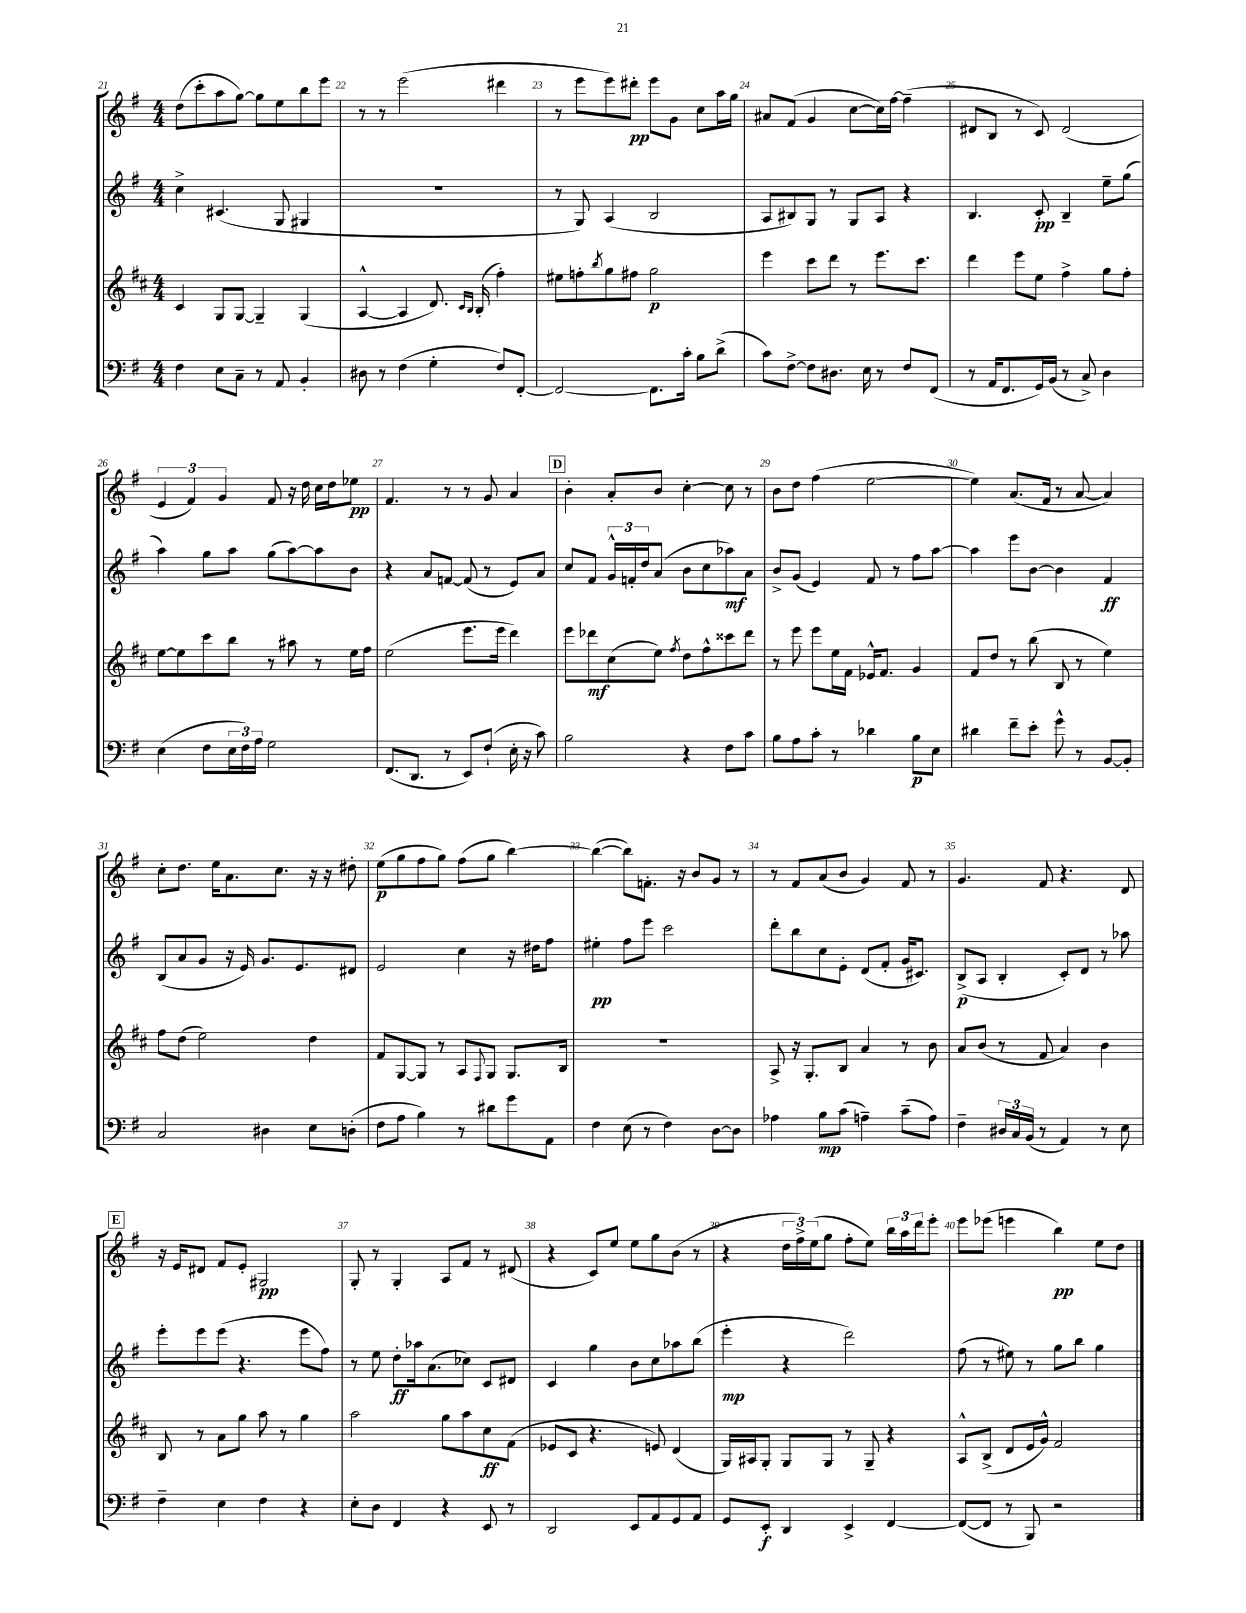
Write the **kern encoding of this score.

**kern	**dynam	**kern	**dynam	**kern	**dynam	**kern	**dynam
*part4	*part4	*part3	*part3	*part2	*part2	*part1	*part1
*staff4	*staff4	*staff3	*staff3	*staff2	*staff2	*staff1	*staff1
*clefF4	*	*clefG2	*	*clefG2	*	*clefG2	*
*k[f#]	*	*k[f#c#]	*	*k[f#]	*	*k[f#]	*
*M4/4	*	*M4/4	*	*M4/4	*	*M4/4	*
=21	=21	=21	=21	=21	=21	=21	=21
4F#\	.	4c#/	.	4cc^\	.	(8dd\L	.
.	.	.	.	.	.	8ccc'\	.
8E\L	.	8G/L	.	(4.c#X/	.	8aa\	.
8C~\J	.	[8G/J	.	.	.	[8gg\J)	.
8r	.	4G~/]	.	.	.	8gg\L]	.
8AA/	.	.	.	8G/	.	8ee\	.
4BB'/	.	(4G/	.	4G#X/	.	8bb\	.
.	.	.	.	.	.	8eee\J	.
=22	=22	=22	=22	=22	=22	=22	=22
8D#X\	.	[4A^^/	.	1r	.	8r	.
8r	.	.	.	.	.	8r	.
(4F#\	.	4A/]	.	.	.	(2eee\	.
4G'\	.	8.d/)	.	.	.	.	.
.	.	16qqc#/LL	.	.	.	.	.
.	.	16qqB/JJ	.	.	.	.	.
.	.	(16B'/	.	.	.	.	.
8F#/L)	.	4ff#'\)	.	.	.	4ddd#X\	.
[8FF#'/J	.	.	.	.	.	.	.
=23	=23	=23	=23	=23	=23	=23	=23
2FF#/_	.	8ee#X\L	.	8r	.	8r	.
.	.	8ffn'\	.	8G/)	.	8eee\L	.
.	.	8qbb/	.	.	.	.	.
.	.	8gg\	.	(4A/	.	8eee\)	.
.	.	8ff#X\J	.	.	.	8ddd#X'\J	pp
8.FF#\L]	.	2gg\	p	2B/	.	8eee\L	.
.	.	.	.	.	.	8g\J	.
16c'\Jk	.	.	.	.	.	.	.
8B\L	.	.	.	.	.	8cc\L	.
(8d^\J	.	.	.	.	.	16aa\L	.
.	.	.	.	.	.	16gg\JJ	.
=24	=24	=24	=24	=24	=24	=24	=24
8c\L)	.	4eee\	.	8A/L	.	8a#X/L	.
[8F#^\J	.	.	.	8B#X/)	.	(8f#/J	.
8F#\L]	.	8ccc#\L	.	8G/J	.	4g/	.
8.D#X\J	.	8ddd\J	.	8r	.	.	.
.	.	8r	.	8G/L	.	[8cc\L	.
16E\	.	.	.	.	.	.	.
8r	.	8.eee\L	.	8A/J	.	16cc\L])	.
.	.	.	.	.	.	[16ff#\JJ	.
8F#/L	.	.	.	4r	.	(4ff#~\]	.
.	.	8.ccc#\J	.	.	.	.	.
(8FF#/J	.	.	.	.	.	.	.
=25	=25	=25	=25	=25	=25	=25	=25
8r	.	4ddd\	.	4.B/	.	8d#X/L	.
16AA/KL	.	.	.	.	.	8B/J	.
8.FF#/	.	.	.	.	.	.	.
.	.	8eee\L	.	.	.	8r	.
16GG/L)	.	8ee\J	.	8c'/	pp	8c/)	.
(16BB/JJ	.	.	.	.	.	.	.
8r	.	4ff#^\	.	4B~/	.	(2d#/	.
8C^/)	.	.	.	.	.	.	.
4D\	.	8gg\L	.	8ee~\L	.	.	.
.	.	8ff#'\J	.	(8gg\J	.	.	.
!!LO:LB:g=z
=26	=26	=26	=26	=26	=26	=26	=26
(4E\	.	[8ee\L	.	4aa\)	.	6e/	.
.	.	8ee\]	.	.	.	.	.
.	.	.	.	.	.	6f#/)	.
8F#\L	.	8ccc#\	.	8gg\L	.	.	.
.	.	.	.	.	.	6g/	.
24E\L	.	8bb\J	.	8aa\J	.	.	.
24F#\)	.	.	.	.	.	.	.
24A\JJ	.	.	.	.	.	.	.
2G\	.	8r	.	(8gg\L	.	8f#/	.
.	.	8aa#X\	.	[8aa\)	.	16r	.
.	.	.	.	.	.	16dd\	.
.	.	8r	.	8aa\]	.	16cc\LL	.
.	.	.	.	.	.	16dd\J	.
.	.	16ee\LL	.	8b\J	.	8ee-X\J	pp
.	.	16ff#\JJ	.	.	.	.	.
=27	=27	=27	=27	=27	=27	=27	=27
(8.FF#/L	.	(2ee\	.	4r	.	4.f#/	.
8.DD/J	.	.	.	.	.	.	.
.	.	.	.	8a/L	.	.	.
8r	.	.	.	[8fn/J	.	8r	.
8EE/L)	.	8.eee\L	.	(8f/]	.	8r	.
(8F#`/J	.	.	.	8r	.	8g/	.
.	.	16eee\Jk	.	.	.	.	.
16E'\	.	4ddd\)	.	8e/L)	.	4a/	.
16r	.	.	.	.	.	.	.
8c\)	.	.	.	8a/J	.	.	.
!!LO:REH:place=s1:t=D
=28	=28	=28	=28	=28	=28	=28	=28
2B\	.	8eee\L	.	8cc/L	.	4b'\	.
.	.	8ddd-X\	mf	8f#/J	.	.	.
.	.	(8cc#\	.	24g^^/LL	.	8a'/L	.
.	.	.	.	24fn'/	.	.	.
.	.	.	.	24dd/J	.	.	.
.	.	8ee\J)	.	(8a/J	.	8b/J	.
.	.	8qff#/	.	.	.	.	.
4r	.	8dd\L	.	8b\L	.	[4cc'\	.
.	.	8ff#^^\	.	8cc\	.	.	.
8F#\L	.	8ccc##X\	.	8aa-X\)	mf	8cc\]	.
8c\J	.	8ddd-\J	.	8a\J	.	8r	.
=29	=29	=29	=29	=29	=29	=29	=29
8B\L	.	8r	.	8b^/L	.	8b\L	.
8A\	.	8eee\	.	(8g/J	.	8dd\J	.
8c'\J	.	8eee\L	.	4e/)	.	(4ff#\	.
8r	.	16ee\L	.	.	.	.	.
.	.	16f#\JJ	.	.	.	.	.
4d-X\	.	16e-X^^/KL	.	8f#/	.	[2ee\	.
.	.	8.f#/J	.	.	.	.	.
.	.	.	.	8r	.	.	.
8B\L	p	4g/	.	8ff#\L	.	.	.
8E\J	.	.	.	[8aa\J	.	.	.
=30	=30	=30	=30	=30	=30	=30	=30
4d#X\	.	8f#/L	.	4aa\]	.	4ee\])	.
.	.	8dd/J	.	.	.	.	.
8f#~\L	.	8r	.	8eee\L	.	(8.a/L	.
8e'\J	.	(8bb\	.	[8b\J	.	.	.
.	.	.	.	.	.	16f#/Jk	.
8g^^\	.	8B/	.	4b\]	.	8r	.
8r	.	8r	.	.	.	[8a/	.
[8BB/L	.	4ee\)	.	4f#/	ff	4a/])	.
8BB'/J]	.	.	.	.	.	.	.
!!LO:LB:g=z
=31	=31	=31	=31	=31	=31	=31	=31
2C/	.	8ff#\L	.	(8B/L	.	8cc'\L	.
.	.	(8dd\J	.	8a/	.	8.dd\J	.
.	.	2ee\)	.	8g/J	.	.	.
.	.	.	.	.	.	16ee\KL	.
.	.	.	.	16r	.	8.a\	.
.	.	.	.	16e/)	.	.	.
4D#X\	.	.	.	8.g/L	.	.	.
.	.	.	.	.	.	8.cc\J	.
.	.	.	.	8.e/	.	.	.
8E\L	.	4dd\	.	.	.	16r	.
.	.	.	.	.	.	16r	.
(8Dn'\J	.	.	.	8d#X/J	.	8dd#X'\	.
=32	=32	=32	=32	=32	=32	=32	=32
8F#\L	.	8f#/L	.	2e/	.	(8ee\L	p
8A\J	.	[8G/	.	.	.	8gg\	.
4B\)	.	8G/J]	.	.	.	8ff#\	.
.	.	8r	.	.	.	8gg\J)	.
8r	.	8A/L	.	4cc\	.	(8ff#\L	.
.	.	8qqF#/	.	.	.	.	.
8d#X\L	.	8G/J	.	.	.	8gg\J	.
8g\	.	8.G/L	.	16r	.	[4bb\)	.
.	.	.	.	16dd#X\KL	.	.	.
8AA\J	.	.	.	8ff#\J	.	.	.
.	.	16B/Jk	.	.	.	.	.
=33	=33	=33	=33	=33	=33	=33	=33
4F#\	.	1r	.	4ee#X'\	pp	(4bb\_	.
(8E\	.	.	.	8ff#\L	.	8bb\L])	.
8r	.	.	.	8eee\J	.	8.fn'\J	.
4F#\)	.	.	.	2ccc\	.	.	.
.	.	.	.	.	.	16r	.
.	.	.	.	.	.	8b/L	.
[8D\L	.	.	.	.	.	8g/J	.
8D\J]	.	.	.	.	.	8r	.
=34	=34	=34	=34	=34	=34	=34	=34
4A-X\	.	8A^/	.	8ddd'\L	.	8r	.
.	.	16r	.	8bb\	.	8f#/L	.
.	.	8.G'/L	.	.	.	.	.
8B\L	mp	.	.	8cc\	.	(8a/	.
(8c\J	.	8B/J	.	8e'\J	.	8b/J	.
4An~\)	.	4a/	.	(8d/L	.	4g/)	.
.	.	.	.	8f#'/J	.	.	.
(8c~\L	.	8r	.	16g/KL	.	8f#/	.
.	.	.	.	8.c#X/J)	.	.	.
8A\J)	.	8b\	.	.	.	8r	.
=35	=35	=35	=35	=35	=35	=35	=35
4F#~\	.	8a/L	.	(8B^/L	p	4.g/	.
.	.	(8b/J	.	8A/J	.	.	.
24D#X/LL	.	8r	.	4B'/	.	.	.
24C/	.	.	.	.	.	.	.
(24BB/JJ	.	.	.	.	.	.	.
8r	.	8f#/	.	.	.	8f#/	.
4AA/)	.	4a/)	.	8c'/L)	.	4.r	.
.	.	.	.	8d/J	.	.	.
8r	.	4b\	.	8r	.	.	.
8E\	.	.	.	8aa-X\	.	8d/	.
!!LO:LB:g=z
!!LO:REH:place=s1:t=E
=36	=36	=36	=36	=36	=36	=36	=36
4F#~\	.	8B/	.	8eee'\L	.	16r	.
.	.	.	.	.	.	16e/KL	.
.	.	8r	.	8eee\	.	8d#X/J	.
4E\	.	8a\L	.	(8eee\J	.	8f#/L	.
.	.	8gg\J	.	4.r	.	8e'/J	.
4F#\	.	8aa\	.	.	.	2G#X/	pp
.	.	8r	.	.	.	.	.
4r	.	4gg\	.	8eee\L	.	.	.
.	.	.	.	8ff#\J)	.	.	.
=37	=37	=37	=37	=37	=37	=37	=37
8E'\L	.	2aa\	.	8r	.	8G'/	.
8D\J	.	.	.	8ee\	.	8r	.
4FF#/	.	.	.	8dd'\L	ff	4G'/	.
.	.	.	.	16aa-X\k	.	.	.
.	.	.	.	(8.a\	.	.	.
4r	.	8gg\L	.	.	.	8A/L	.
.	.	8aa\	.	8cc-X\J)	.	8f#/J	.
8EE/	.	8cc#\	ff	8c/L	.	8r	.
8r	.	(8f#\J	.	8d#X/J	.	(8d#X/	.
=38	=38	=38	=38	=38	=38	=38	=38
2DD/	.	8e-X/L	.	4c/	.	4r	.
.	.	8c#/J	.	.	.	.	.
.	.	4.r	.	4gg\	.	8c/L)	.
.	.	.	.	.	.	8ee/J	.
8EE/L	.	.	.	8b\L	.	8ee\L	.
8AA/	.	8en/)	.	8cc\	.	8gg\	.
8GG/	.	(4d/	.	8aa-X\	.	(8b\J	.
8AA/J	.	.	.	(8bb\J	.	8r	.
=39	=39	=39	=39	=39	=39	=39	=39
8GG/L	.	16G/LL)	.	4eee'\	mp	4r	.
.	.	16A#X/J	.	.	.	.	.
8EE'/J	f	8G'/J	.	.	.	.	.
4DD/	.	8G/L	.	4r	.	24dd\LL	.
.	.	.	.	.	.	24ff#^\)	.
.	.	.	.	.	.	(24ee\J	.
.	.	8G/J	.	.	.	8gg\J	.
4EE^/	.	8r	.	2ddd\)	.	8ff#'\L	.
.	.	8G~/	.	.	.	8ee\J)	.
[4FF#/	.	4r	.	.	.	24bb\LL	.
.	.	.	.	.	.	24aa\	.
.	.	.	.	.	.	24ddd\J	.
.	.	.	.	.	.	8eee'\J	.
=40	=40	=40	=40	=40	=40	=40	=40
(8FF#/L_	.	8A^^/L	.	(8ff#\	.	8eee\L	.
8FF#/J]	.	(8B^/J	.	8r	.	(8eee-X\J	.
8r	.	8d/L	.	8ee#X\)	.	4eeen\	.
8BBB/)	.	16e/L	.	8r	.	.	.
.	.	16g^^/JJ)	.	.	.	.	.
2r	.	2f#/	.	8gg\L	.	4bb\)	pp
.	.	.	.	8bb\J	.	.	.
.	.	.	.	4gg\	.	8ee\L	.
.	.	.	.	.	.	8dd\J	.
==	==	==	==	==	==	==	==
*-	*-	*-	*-	*-	*-	*-	*-
